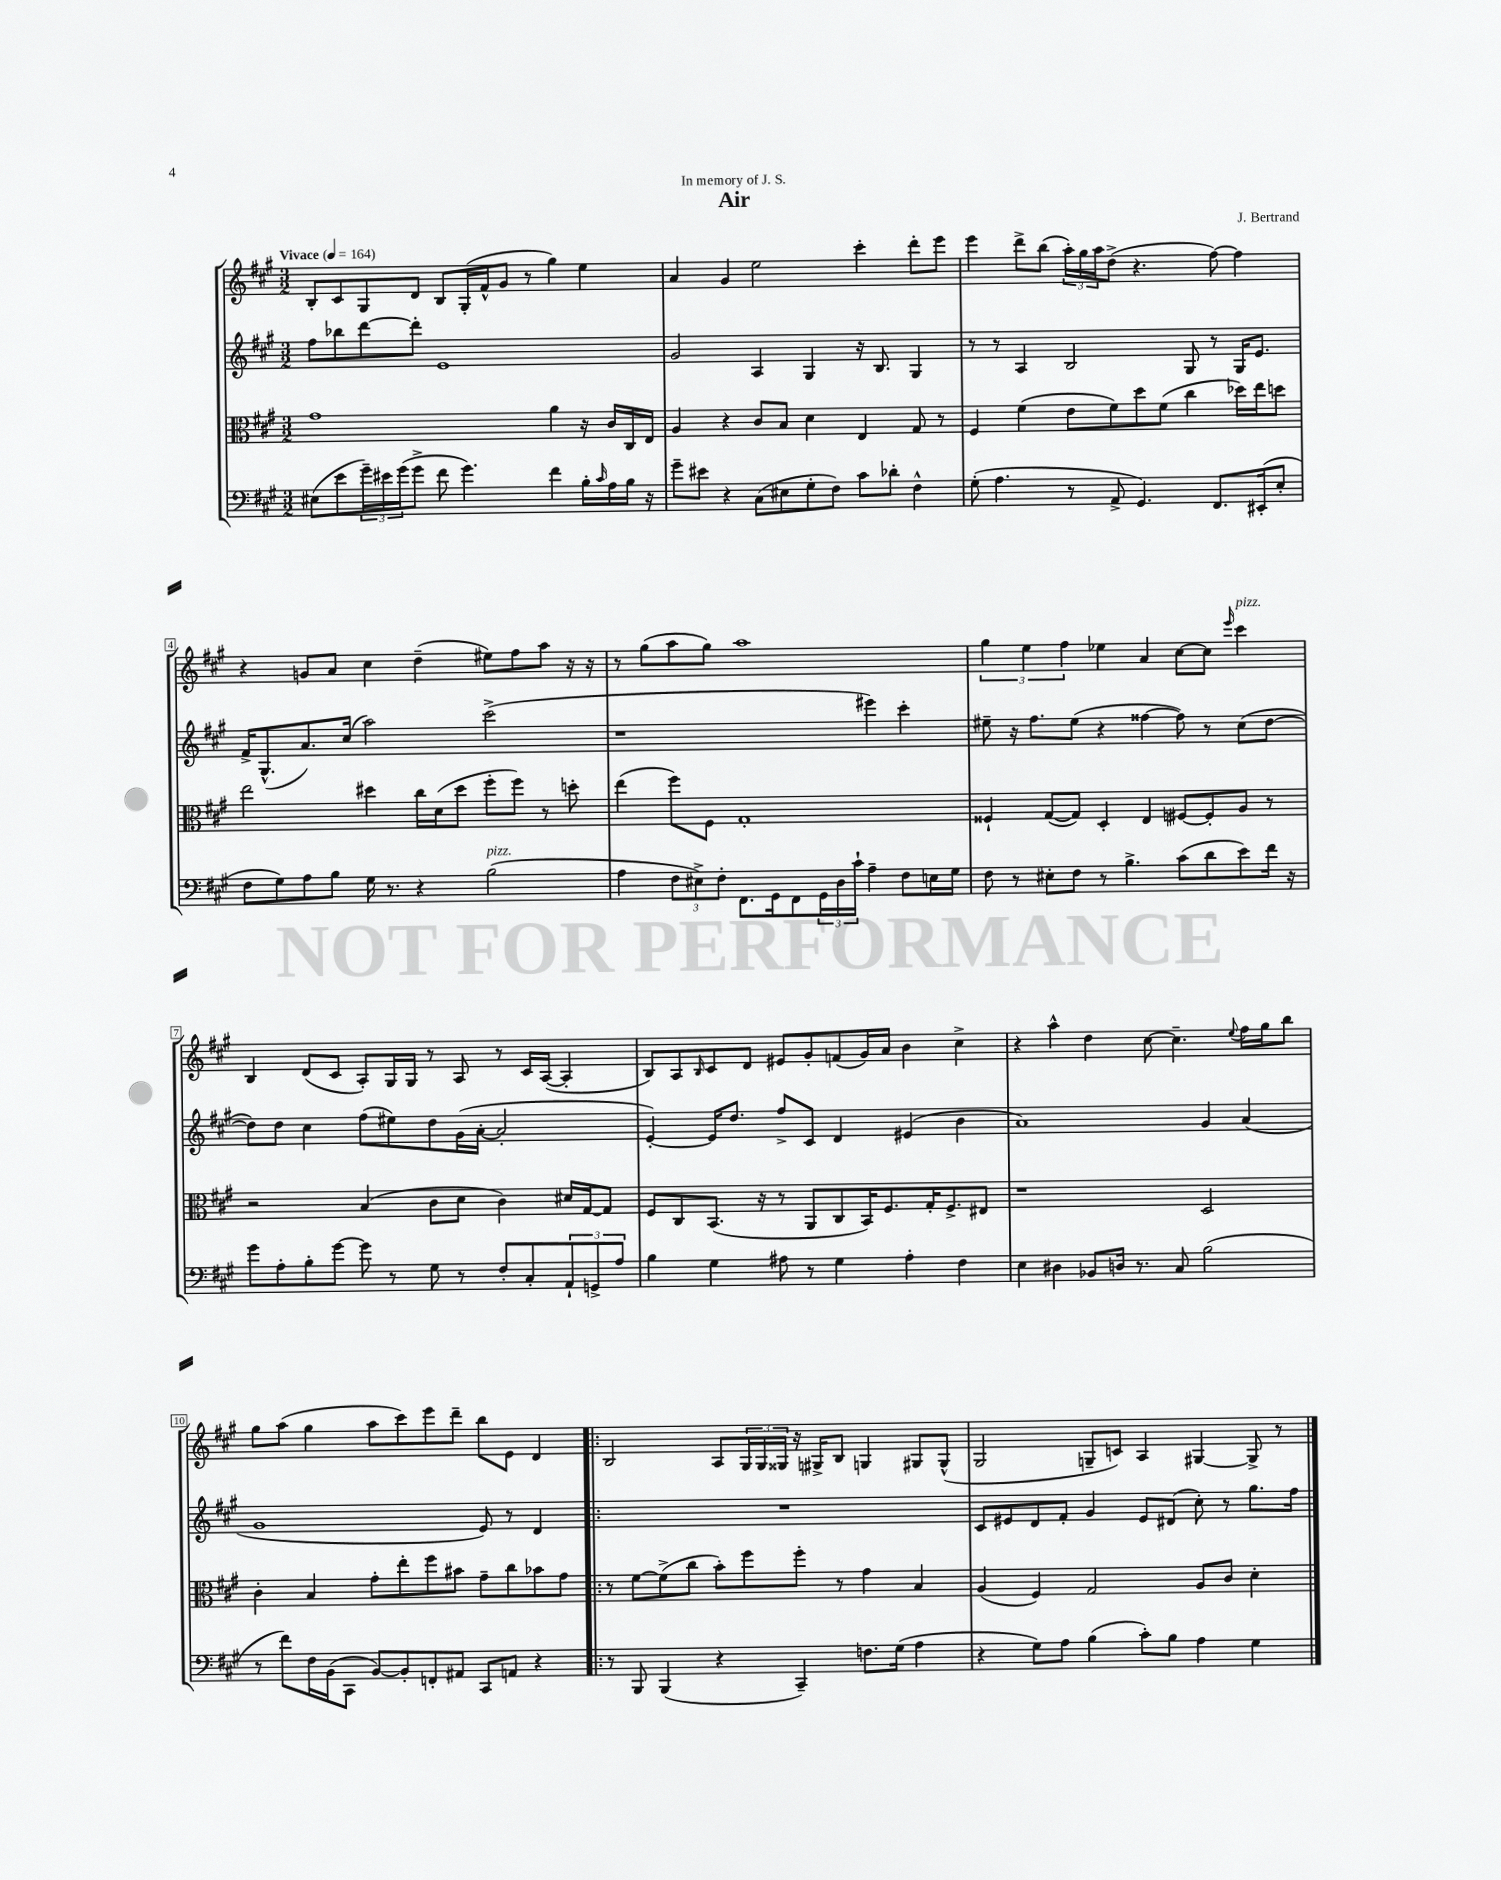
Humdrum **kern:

**kern	**kern	**kern	**kern
*staff4	*staff3	*staff2	*staff1
*clefF4	*clefC3	*clefG2	*clefG2
*k[f#c#g#]	*k[f#c#g#]	*k[f#c#g#]	*k[f#c#g#]
*M3/2	*M3/2	*M3/2	*M3/2
*MM164	*MM164	*MM164	*MM164
(8E#	1g#	8ff#	8B'
8e	.	8bb-	8c#
24g#~)	.	[8ddd	8G#
24e#	.	.	.
(24g#	.	.	.
8g#^	.	8ddd']	8d
8f#	.	1e	8B
4.g#)	.	.	(16G#'
.	.	.	16f#^^
.	.	.	8g#
.	.	.	8r
4f#	4a	.	4gg#)
16B'	16r	.	4ee
16qqc#	.	.	.
16A	16c#	.	.
16B	16C#	.	.
16r	16E	.	.
=	=	=	=
8g#~	4A	2g#	4a
8e#	.	.	.
4r	4r	.	4g#
(8C#	8c#	4A	2ee
8E#	8B	.	.
8G#'	4d	4G#	.
8F#)	.	.	.
8c#	4E	16r	4ccc#'
.	.	8.B	.
8d-'	.	.	.
4F#^^	8G#	4G#	8ddd'
.	8r	.	8eee
=	=	=	=
(8G#'	4F#	8r	4eee
4.A	.	8r	.
.	(4f#	4A	8ddd^
.	.	.	(8bb
8r	8e	2B	24aa')
.	.	.	24gg#
.	.	.	24aa
8AA^	8f#)	.	(8dd^
4.GG#)	8dd	.	4.r
.	(8f#	.	.
.	4cc#	8G#	.
8.FF#	.	8r	[8ff#)
.	16dd-)	16G#	4ff#]
(16EE#'	16ee	8.e	.
8E'	8dd	.	.
=	=	=	=
8F#	2ee	16f#^	4r
.	.	(8.G#^^	.
8G#)	.	.	.
8A	.	8.a)	8g
8B	.	.	8a
.	.	(16cc#	.
16G#	4dd#	2aa)	4cc#
8.r	.	.	.
4r	16cc#	.	(4dd~
.	(16d	.	.
.	8dd#	.	.
(2B	8ff#'	(2ccc#^	8ee#)
.	8ff#)	.	8ff#
.	8r	.	8aa
.	8dd'	.	16r
.	.	.	16r
=	=	=	=
4A	(4ee	1r	8r
.	.	.	(8gg#
12F#	8ff#)	.	8aa
12E#^)	.	.	.
.	8F#	.	8gg#)
12F#'	.	.	.
8.FF#	1G#'	.	1aa
16GG#	.	.	.
8FF#	.	.	.
24GG#	.	.	.
24D	.	.	.
24c#`	.	.	.
4A~	.	4eee#)	.
8F#	.	4ccc#'	.
16E	.	.	.
16G#	.	.	.
=	=	=	=
8F#	4F##`	8ee#~	6gg#
8r	.	16r	.
.	.	.	6ee
.	.	8.ff#	.
8E#'	([8G#	.	.
.	.	.	6ff#
8F#	8G#])	(8ee#	.
8r	4D'	4r	4ee-
4.B^	.	.	.
.	4E	[4ff##	4a
(8c#	[8F#	8ff##])	[8cc#
8d	8F#']	8r	8cc#]
.	.	.	16qqeee
8e)	8A	(8cc#	4ccc#
16f#	8r	[8dd	.
16r	.	.	.
=	=	=	=
8g#	2r	8dd])	4B
8A'	.	8dd	.
8B'	.	4cc#	(8d
[8g#	.	.	8c#
8g#]	(4B	(8ff#	8A')
8r	.	8ee#)	16G#
.	.	.	16G#
8G#	8c#	8dd	8r
8r	8d	(16g#	8A
.	.	[16a'	.
8F#'	4c#)	2a']	8r
8C#'	.	.	16c#
.	.	.	([16A
12AA`	16d#	.	4A']
.	[16G#	.	.
12GG^	.	.	.
.	8G#]	.	.
12A	.	.	.
=	=	=	=
4B	8F#	[4e')	8B)
.	8C#	.	8A
.	.	.	16qqB
4G#	(8.BB	16e]	8c#
.	.	8.dd	.
.	.	.	8d
.	16r	.	.
8A#	8r	8ff#^	8e#
8r	8AA	8c#	8g#'
4G#	8C#	4d	(8f
.	16BB)	.	16g#)
.	8.F#	.	16a
4A#'	.	(4e#	4b
.	16G#'	.	.
.	8.F#^	.	.
4F#	.	4b	4cc#^
.	8E#	.	.
=	=	=	=
4E	1r	1a)	4r
4D#	.	.	4aa^^
8BB-	.	.	4dd
16D	.	.	.
8.r	.	.	.
.	.	.	[8cc#
8C#	.	.	4.cc#~]
(2B	2D	4g#	.
.	.	.	8qqee
.	.	(4a	16ff#
.	.	.	16gg#
.	.	.	8bb
=	=	=	=
8r	4c#'	1g#	8gg#
8f#)	.	.	(8aa
16F#	4B	.	4gg#
(16BB	.	.	.
8CC#	.	.	.
[8BB)	8g#'	.	8aa
8BB']	8ee'	.	8ccc#)
8FF'	8ff#	.	8eee
8AA#	8b#	.	8ddd~
8CC#	8g#~	8e)	8bb
8AA	8cc#	8r	8e
4r	8b-	4d	4d
.	8g#	.	.
=!|:	=!|:	=!|:	=!|:
8r	8r	1.r	2B
8BBB	[8f#	.	.
(4BBB	(8f#^]	.	.
.	8cc#	.	.
4r	8b')	.	8A
.	8ff#	.	24G#
.	.	.	24G#
.	.	.	24G##
4CC#~)	8ff#'	.	16r
.	.	.	16G#^
.	8r	.	8B
8.F	4g#	.	4G
(16G#	.	.	.
4A	4B	.	8G#
.	.	.	(8G#^^
=	=	=	=
4r	(4A	8c#	2G#
.	.	8e#	.
8G#)	4F#)	8d	.
8A	.	8f#'	.
(4B	2G#	4g#	8G~
.	.	.	8c)
8c#')	.	8e#	4A
8B	.	(8d#	.
4A	8A	8cc#')	[4G#
.	8c#	8r	.
4G#	4d'	8.gg#	8G#^]
.	.	.	8r
.	.	16ff#	.
==	==	==	==
*-	*-	*-	*-
